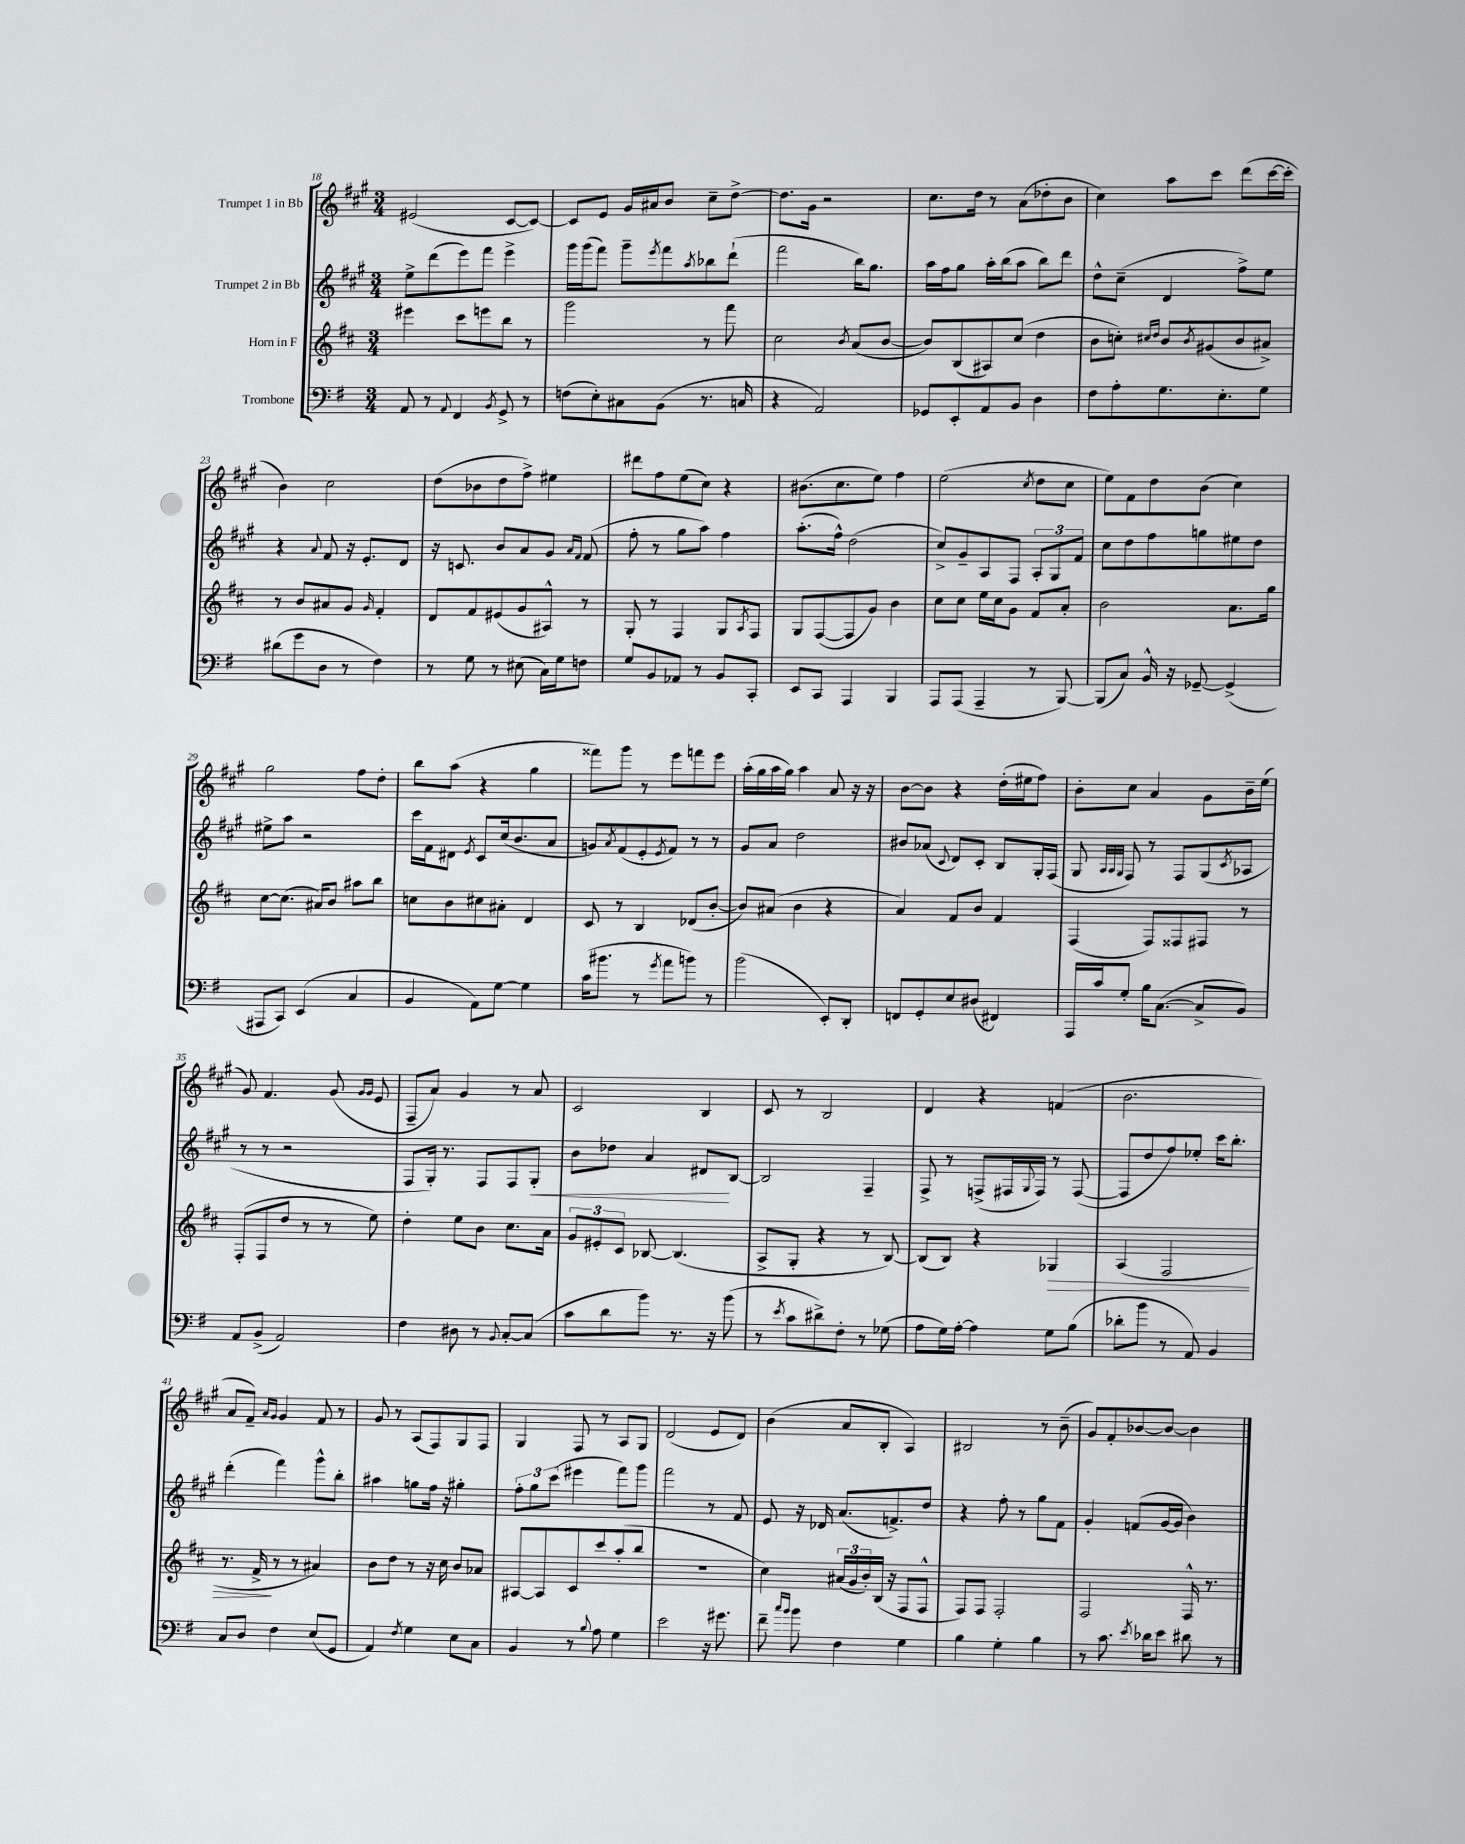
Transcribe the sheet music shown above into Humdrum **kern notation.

**kern	**kern	**kern	**kern
*staff4	*staff3	*staff2	*staff1
*clefF4	*clefG2	*clefG2	*clefG2
*k[f#]	*k[f#c#]	*k[f#c#g#]	*k[f#c#g#]
*M3/4	*M3/4	*M3/4	*M3/4
8AA	4eee#	8ee^	(2e#
8r	.	(8ddd	.
8qqAA	.	.	.
4FF#	8ccc#	8eee)	.
.	8eee	8fff#	.
8qBB	.	.	.
8GG^	8bb	4eee^	[8c#
8r	8r	.	8c#_)
=	=	=	=
(8F	2ggg	16ggg#	8c#]
.	.	(16ggg#	.
8E')	.	8fff#)	8e
8C#	.	8ggg#~	16g#
.	.	.	16a#
.	.	8qeee	.
(8BB	.	8fff#	8b
.	.	8qaa	.
8.r	8r	8bb-	8cc#~
.	8fff#	(8ddd`	[8dd^
16C	.	.	.
=	=	=	=
4r	2cc#	2fff#	8.dd]
.	.	.	16g#
2AA)	.	.	2r
.	8qb	.	.
.	(8a	16bb)	.
.	.	8.gg#	.
.	[8b	.	.
=	=	=	=
8GG-	8b])	16aa	8.cc#
.	.	16ff#	.
8EE'	(8B	8gg#	.
.	.	.	16dd
8AA	8A#)	16aa'	8r
.	.	(16bb	.
8BB	(8cc#	8aa	(8a
4D	4dd	8bb)	8dd-'
.	.	8ddd	8b
=	=	=	=
8F#	8b	8dd^^	4cc#)
8A'	8cc')	(8cc#~	.
.	16qqcc#	.	.
.	16qqdd	.	.
8.G	8b	4d	8aa
.	8qb	.	.
.	(8g#	.	8ccc#
8.E'	.	.	.
.	8b	8ff#^)	(8ddd
8G	8a#^)	8ee	[16ccc#
.	.	.	16ccc#']
=	=	=	=
(8d#	8r	4r	4b)
8g	8b	.	.
.	.	8qqa	.
8D	8a#	8f#	2cc#
8r	8g	16r	.
.	.	8.e'	.
.	16qqg	.	.
4F#)	4f#'	.	.
.	.	8d	.
=	=	=	=
8r	8d	16r	(8dd
.	.	8.c	.
8G	8f#	.	8b-
8r	(8e#	8b	8dd
(8E#	8g	8a	8ff#^)
16C)	8A#^^)	8g#	4ee#
16G	.	.	.
.	.	16qqa	.
.	.	16qqf#	.
8F	8r	(8f#	.
=	=	=	=
8G	8G'	8ff#'	8ddd#
8BB	8r	8r	8ff#
8AA-	4F#	8gg#	(8ee
8r	.	8aa)	8cc#)
8BB	8G	4ff#	4r
.	8qA	.	.
8CC'	8F#	.	.
=	=	=	=
8EE	8G	(8.aa'	(8.b#
8CC	([8F#	.	.
.	.	16ff#^^)	8.cc#
4AAA	8F#]	(2dd	.
.	8g)	.	8ee)
4BBB	4b	.	4ff#
=	=	=	=
8AAA	8cc#	8cc#^)	(2ee
(8AAA	8cc#	8g#~	.
4AAA~	16ee	8A	.
.	16cc#	.	.
.	8g	8F#	.
.	.	.	8qcc#
8r	8f#	12A'	8dd
.	.	12G#	.
[8BBB)	8a'	.	8cc#
.	.	12f#	.
=	=	=	=
(8BBB]	2b	8cc#	8ee)
8C)	.	8dd	8f#
16BB^^	.	8ff#	8dd
16r	.	.	.
[8GG-~	.	8gg	(8b
(4GG-^]	8.a	8ee#	4cc#)
.	.	8dd	.
.	16gg	.	.
=	=	=	=
8AAA#	[8cc#	8ee#^	2gg#
8CC)	(8.cc#]	8aa	.
(4EE	.	2r	.
.	16a#)	.	.
.	8b	.	.
4C	8aa#	.	8ff#
.	8bb	.	8dd'
=	=	=	=
4BB	8cc	16ccc#	8bb
.	.	16f#	.
.	8b	8d#	(8aa
.	.	8qe	.
8AA)	8cc#	8c#	4r
[8G	8a#'	(16cc#	.
.	.	8.b	.
4G]	4d	.	4gg#
.	.	8a	.
=	=	=	=
(16c	8c#	8g)	8fff##)
8.b#	.	.	.
.	.	8qa	.
.	8r	(8f#	8ggg#
8r	4B	8e'	8r
8qg	.	8qe	.
8a	.	8f#)	8eee
8b)	(8d-	8r	8fff
8r	[8b'	8r	8eee
=	=	=	=
(2b	8b])	8g#	(16aa'
.	.	.	16gg#
.	(8a#	8a	16aa
.	.	.	16gg#)
.	4b	2dd	4aa
8EE')	4r	.	8a
8DD'	.	.	16r
.	.	.	16r
=	=	=	=
8FF	4a)	8b#	[8b
8GG'	.	(8a-	8b]
.	.	8qqc#	.
8E	8f#	8d)	4r
(8D#	8b	8c#'	.
4FF#)	4f#	8B	(16dd'
.	.	.	16ee#
.	.	16G#'	8ff#)
.	.	(16F#	.
=	=	=	=
16AAA	(4F#	8G#	8b'
16c	.	.	.
.	.	32qqA	.
.	.	32qqA	.
.	.	32qqG#	.
8G'	.	8F#)	8cc#
16B	8F#)	8r	4a
([8.C	.	.	.
.	8F##	8F#	.
8C^]	8F#	(8G#	8g#
.	.	8qc#	.
8BB)	8r	8A-	16b~
.	.	.	(16ee
=	=	=	=
8AA	(8F#'	8r	8g#)
(8BB^	8F#	8r	4.f#
2AA)	8dd	2r	.
.	8r	.	.
.	8r	.	(8g#
.	.	.	16qqg#
.	.	.	16qqg#
.	8ee)	.	8e
=	=	=	=
4F#	4dd'	8F#	8F#~
.	.	16G#')	8a)
.	.	8.r	.
8D#	8ee	.	4g#
8r	8b	8F#	.
8qqBB	.	.	.
[8C'	8.cc#	8F#	8r
(8C]	.	8G#'	8a
.	16a	.	.
=	=	=	=
8c	12g	8b	2c#
.	12e#'	.	.
8d	.	8dd-	.
.	12c#	.	.
8b)	[8B-	4a	.
8.r	(4.B-]	.	.
.	.	8d#	4B
16r	.	.	.
(8b	.	[8B	.
=	=	=	=
8r	8A^	2B]	8c#
8qe	.	.	.
8c	8G'	.	8r
8d#^)	4r	.	2B
8F#'	.	.	.
8r	8r	4F#~	.
(8G-	[8B)	.	.
=	=	=	=
8A	(8B]	8F#^	4d
16G)	8B)	8r	.
[16A'	.	.	.
4A]	4r	(8F^	4r
.	.	16F#	.
.	.	8qqG#	.
.	.	16F#)	.
8G	4G-	8r	(4f
(8B	.	([8F#	.
=	=	=	=
8d-'	(4A	8F#]	2.b
8b	.	8dd	.
8r	2F#	8ff#)	.
8AA)	.	8ee-'	.
4BB	.	16ccc#	.
.	.	8.bb'	.
=	=	=	=
8C	8.r	(4ddd'	8a
8D	.	.	8f#~)
.	16f#^	.	.
.	.	.	16qqa
.	.	.	16qqg#
4F#	8r	4fff#)	4g#
.	8r	.	.
(8E	4a#)	8ggg#^^	8f#
8GG	.	8bb'	8r
=	=	=	=
4AA)	8b	4aa#	8g#
.	8dd	.	8r
8qF#	.	.	.
4G	8r	8gg	(8A
.	16r	16ff#	8F#)
.	16cc#	16r	.
8E	8b	4gg#'	8G#
8C	8a-	.	8F#
=	=	=	=
4BB	[8A#	12ff#'	4G#
.	.	12gg#	.
.	8A#]	.	.
.	.	(12ccc#	.
8r	8c#	4eee#	8F#
8qqB	.	.	.
8A	8ccc#	.	8r
4G	(8aa'	8fff#)	8A
.	8bb	8ggg#	8G#
=	=	=	=
2e	2.r	2fff#	(2d
16r	.	8r	8e
8.g#	.	.	.
.	.	8f#	8d)
=	=	=	=
8f#~	4cc#)	8e	(4b
16qqcc	.	.	.
16qqb	.	.	.
8b	.	16r	.
.	.	16d-	.
4F#	(24a#	(8.a	8a
.	24g	.	.
.	24b')	.	.
.	(16B	.	8B'
.	16r	8.f^)	.
4G	8F#	.	4A)
.	8F#^^	8dd	.
=	=	=	=
4B	8F#)	4r	2B#
.	8F#	.	.
4G'	2F#'	8ff#'	.
.	.	8r	.
4B	.	8gg#	8r
.	.	8f#	(8b~
=	=	=	=
8r	2F#	4g#'	8g#)
8.c	.	.	8f#'
.	.	(8f	[8b-
8qe	.	.	.
16d-	.	.	.
8e	.	[16g#	8b-_
.	.	16g#]	.
8d#	16F#^^	4b)	4b-]
.	8.r	.	.
8r	.	.	.
==	==	==	==
*-	*-	*-	*-
